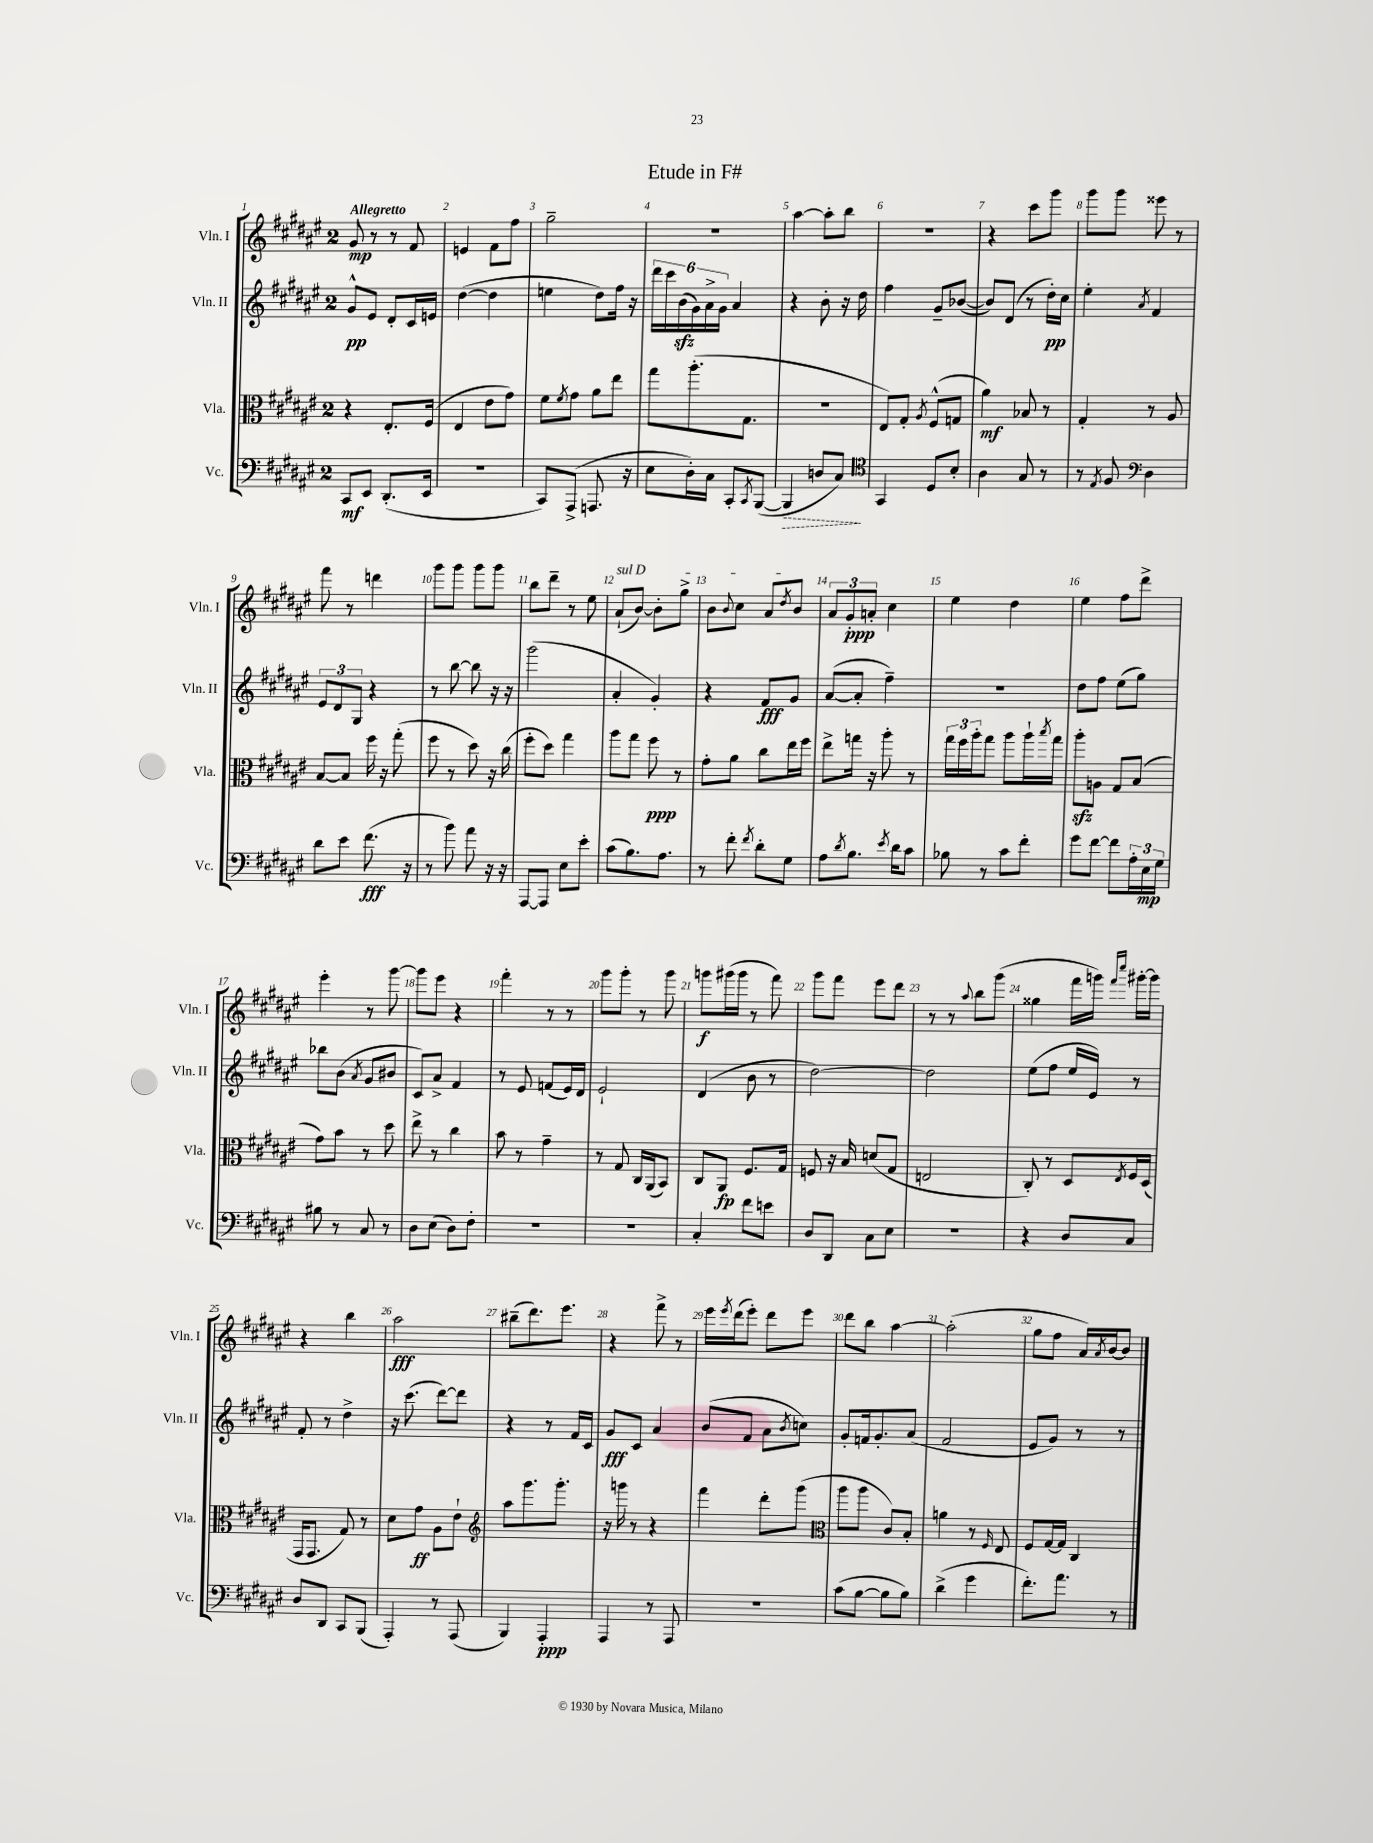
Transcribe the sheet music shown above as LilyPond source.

\header { title = "Etude in F#" }
<<
\new StaffGroup <<
\new Staff = "s0" \with { instrumentName = "Vln. I" shortInstrumentName = "Vln. I" } {
    \clef treble \key fis \major \once \override Staff.TimeSignature.style = #'single-digit \time 2/4 \tempo "Allegretto"
    gis'8\mp r8 r8 fis'8 |
    e'4 fis'8 fis''8 |
    gis''2-- |
    R2 |
    ais''4~ ais''8-. b''8 |
    r2 |
    r4 cis'''8 gis'''8 |
    gis'''8 gis'''8 eisis'''8 r8 |
    fis'''8 r8 d'''4 |
    gis'''8 gis'''8 gis'''8 gis'''8 |
    b''8 dis'''8-- r8 eis''8 |
    \once \override TextSpanner.bound-details.left.text = \markup { \italic "sul D" } ais'8-!\startTextSpan( b'8~) b'8-. gis''8-> |
    b'8 \appoggiatura { b'8 } cis''8 ais'8 \acciaccatura { dis''8 } b'8\stopTextSpan |
    \tuplet 3/2 { ais'8 gis'8-.\ppp a'8-. } cis''4 |
    eis''4 dis''4 |
    eis''4 fis''8 dis'''8-> |
    eis'''4-. r8 gis'''8~ |
    gis'''8 eis'''8 r4 |
    fis'''4-. r8 r8 |
    gis'''8 gis'''8-. r8 gis'''8 |
    g'''8\f gis'''16( gis'''16 r8 fis'''8) |
    gis'''8 fis'''8 eis'''8 dis'''8 |
    r8 r8 \appoggiatura { ais''8 } b''8 gis'''8( |
    gisis''4 fis'''16 g'''16) \grace { fis'''16 cis''''16 } gis'''16~-. gis'''16 |
    r4 b''4 |
    ais''2\fff |
    bis''8--( dis'''8.) eis'''8. |
    r4 fis'''8-> r8 |
    eis'''16 \acciaccatura { eis'''8 } dis'''16( eis'''8-.) dis'''8 eis'''8 |
    dis'''8 b''8 ais''4~ |
    ais''2-.( |
    gis''8 fis''8 ais'16) \acciaccatura { ais'8 } b'16~ b'8 \bar "|." |
}
\new Staff = "s1" \with { instrumentName = "Vln. II" shortInstrumentName = "Vln. II" } {
    \clef treble \key fis \major \once \override Staff.TimeSignature.style = #'single-digit \time 2/4
    gis'8-^\pp eis'8 dis'8-. cis'16 e'16 |
    dis''4~( dis''4 |
    e''4 dis''8) fis''16 r16 |
    \tuplet 6/4 { dis'''16 cis'''16 b'16\sfz( gis'16) ais'16-> gis'16 } ais'4 |
    r4 b'8-. r16 dis''16 |
    fis''4 gis'8-- bes'8~( |
    bes'8) dis'8( r8 dis''16-.\pp) cis''16 |
    eis''4-. \acciaccatura { ais'8 } fis'4 |
    \tuplet 3/2 { eis'8 dis'8 gis8 } r4 |
    r8 b''8~ b''8 r16 r16 |
    gis'''2( |
    ais'4-. gis'4-.) |
    r4 fis'8\fff gis'8 |
    ais'8~( ais'8-. fis''4--) |
    R2 |
    dis''8 fis''8 eis''8( gis''8) |
    bes''8 b'8( \acciaccatura { ais'8 } gis'8 bis'8 |
    cis'8) ais'8-> fis'4 |
    r8 eis'8 f'8( eis'16) dis'16 |
    eis'2-! |
    dis'4( b'8 r8 |
    dis''2~) |
    dis''2 |
    eis''8( fis''8 eis''16 eis'16) r8 |
    fis'8-. r8 dis''4-> |
    r16 cis'''8.( dis'''8~) dis'''8 |
    r4 r8 fis'16 cis'16 |
    gis'8\fff cis'8 ais'4 |
    b'8( fis'8 ais'8 \acciaccatura { b'8 } c''8) |
    gis'8-. f'16 gis'8.-. ais'8( |
    fis'2 |
    eis'8 gis'8) r8 r8 \bar "|." |
}
\new Staff = "s2" \with { instrumentName = "Vla." shortInstrumentName = "Vla." } {
    \clef alto \key fis \major \once \override Staff.TimeSignature.style = #'single-digit \time 2/4
    r4 eis8.-. fis16( |
    eis4 eis'8 gis'8) |
    fis'8 \acciaccatura { fis'8 } gis'8 ais'8 eis''8 |
    gis''8 ais''8.-.( gis8. |
    R2 |
    eis8) gis8-. \acciaccatura { ais8 } fis8-^( g8 |
    ais'4\mf) bes8 r8 |
    gis4-. r8 ais8 |
    b8~ b8 fis''16 r16 gis''8-.( |
    fis''8 r8 dis''8) r16 cis''16( |
    fis''8-. dis''8) gis''4 |
    ais''8 gis''8 fis''8\ppp r8 |
    gis'8-. ais'8 cis''8 eis''16 fis''16 |
    eis''8-> g''16 r16 ais''8-. r8 |
    \tuplet 3/2 { gis''16 fis''16 ais''16-. } gis''8 ais''8 ais''16-! \acciaccatura { b''8 } gis''16 |
    ais''8-.\sfz a8 gis8 b8( |
    gis'8) b'8 r8 dis''8 |
    eis''8-> r8 cis''4 |
    b'8 r8 gis'4-- |
    r8 gis8 cis16 ais,16( b,8) |
    cis8 ais,8\fp fis8. gis16 |
    f8 r16 b16 d'8( gis8 |
    e2 |
    cis8-.) r8 dis8 \acciaccatura { eis8 } fis16 dis16( |
    gis,16 gis,8. gis8) r8 |
    dis'8 gis'8\ff ais8 eis'8-! |
    \clef treble ais''8 gis'''8. gis'''8.-. |
    r16 g'''16 r8 r4 |
    fis'''4 dis'''8-. gis'''8( |
    \clef alto ais''8 ais''8 cis'8) b8-. |
    a'4 r8 \grace { fis16 } eis8 |
    fis8 gis16~ gis16 cis4 \bar "|." |
}
\new Staff = "s3" \with { instrumentName = "Vc." shortInstrumentName = "Vc." } {
    \clef bass \key fis \major \once \override Staff.TimeSignature.style = #'single-digit \time 2/4
    cis,8\mf eis,8 dis,8.-.( eis,16 |
    R2 |
    cis,8) ais,,8->( a,,8. r16 |
    eis8 dis16-.) cis16 cis,8-. \acciaccatura { cis,8 } b,,8~( |
    \once \override Hairpin.style = #'dashed-line b,,4\> d8 cis8\!) |
    \clef tenor gis,4 dis8 b8-. |
    ais4 gis8 r8 |
    r8 \acciaccatura { eis8 } fis8 \clef bass dis4 |
    dis'8 eis'8 fis'8.\fff( r16 |
    r8 b'8) ais'8 r16 r16 |
    ais,,8~ ais,,8 eis8 eis'8-. |
    cis'8( b8.) ais8. |
    r8 fis'8-. \acciaccatura { fis'8 } dis'8-. gis8 |
    ais8 \acciaccatura { dis'8 } b8. \acciaccatura { eis'8 } dis'16 cis'8 |
    bes8 r8 cis'8 fis'8-. |
    gis'8 fis'8~ fis'8 \tuplet 3/2 { ais16-. eis16\mp gis16 } |
    bis8 r8 cis8 r8 |
    dis8 eis8( dis8) fis8-. |
    R2 |
    R2 |
    cis4-. fis'8 e'8 |
    dis8 dis,8 cis8 eis8 |
    R2 |
    r4 dis8 cis8 |
    dis8 dis,8 cis,8 b,,8( |
    ais,,4-.) r8 ais,,8( |
    b,,4) ais,,4-.\ppp |
    ais,,4 r8 ais,,8 |
    r2 |
    cis'8( b8~ b8 b8) |
    dis'4->( gis'4 |
    fis'8.-.) ais'8. r8 \bar "|." |
}
>>
>>
\layout { \context { \Score \override BarNumber.break-visibility = ##(#f #t #t) barNumberVisibility = #all-bar-numbers-visible } }
